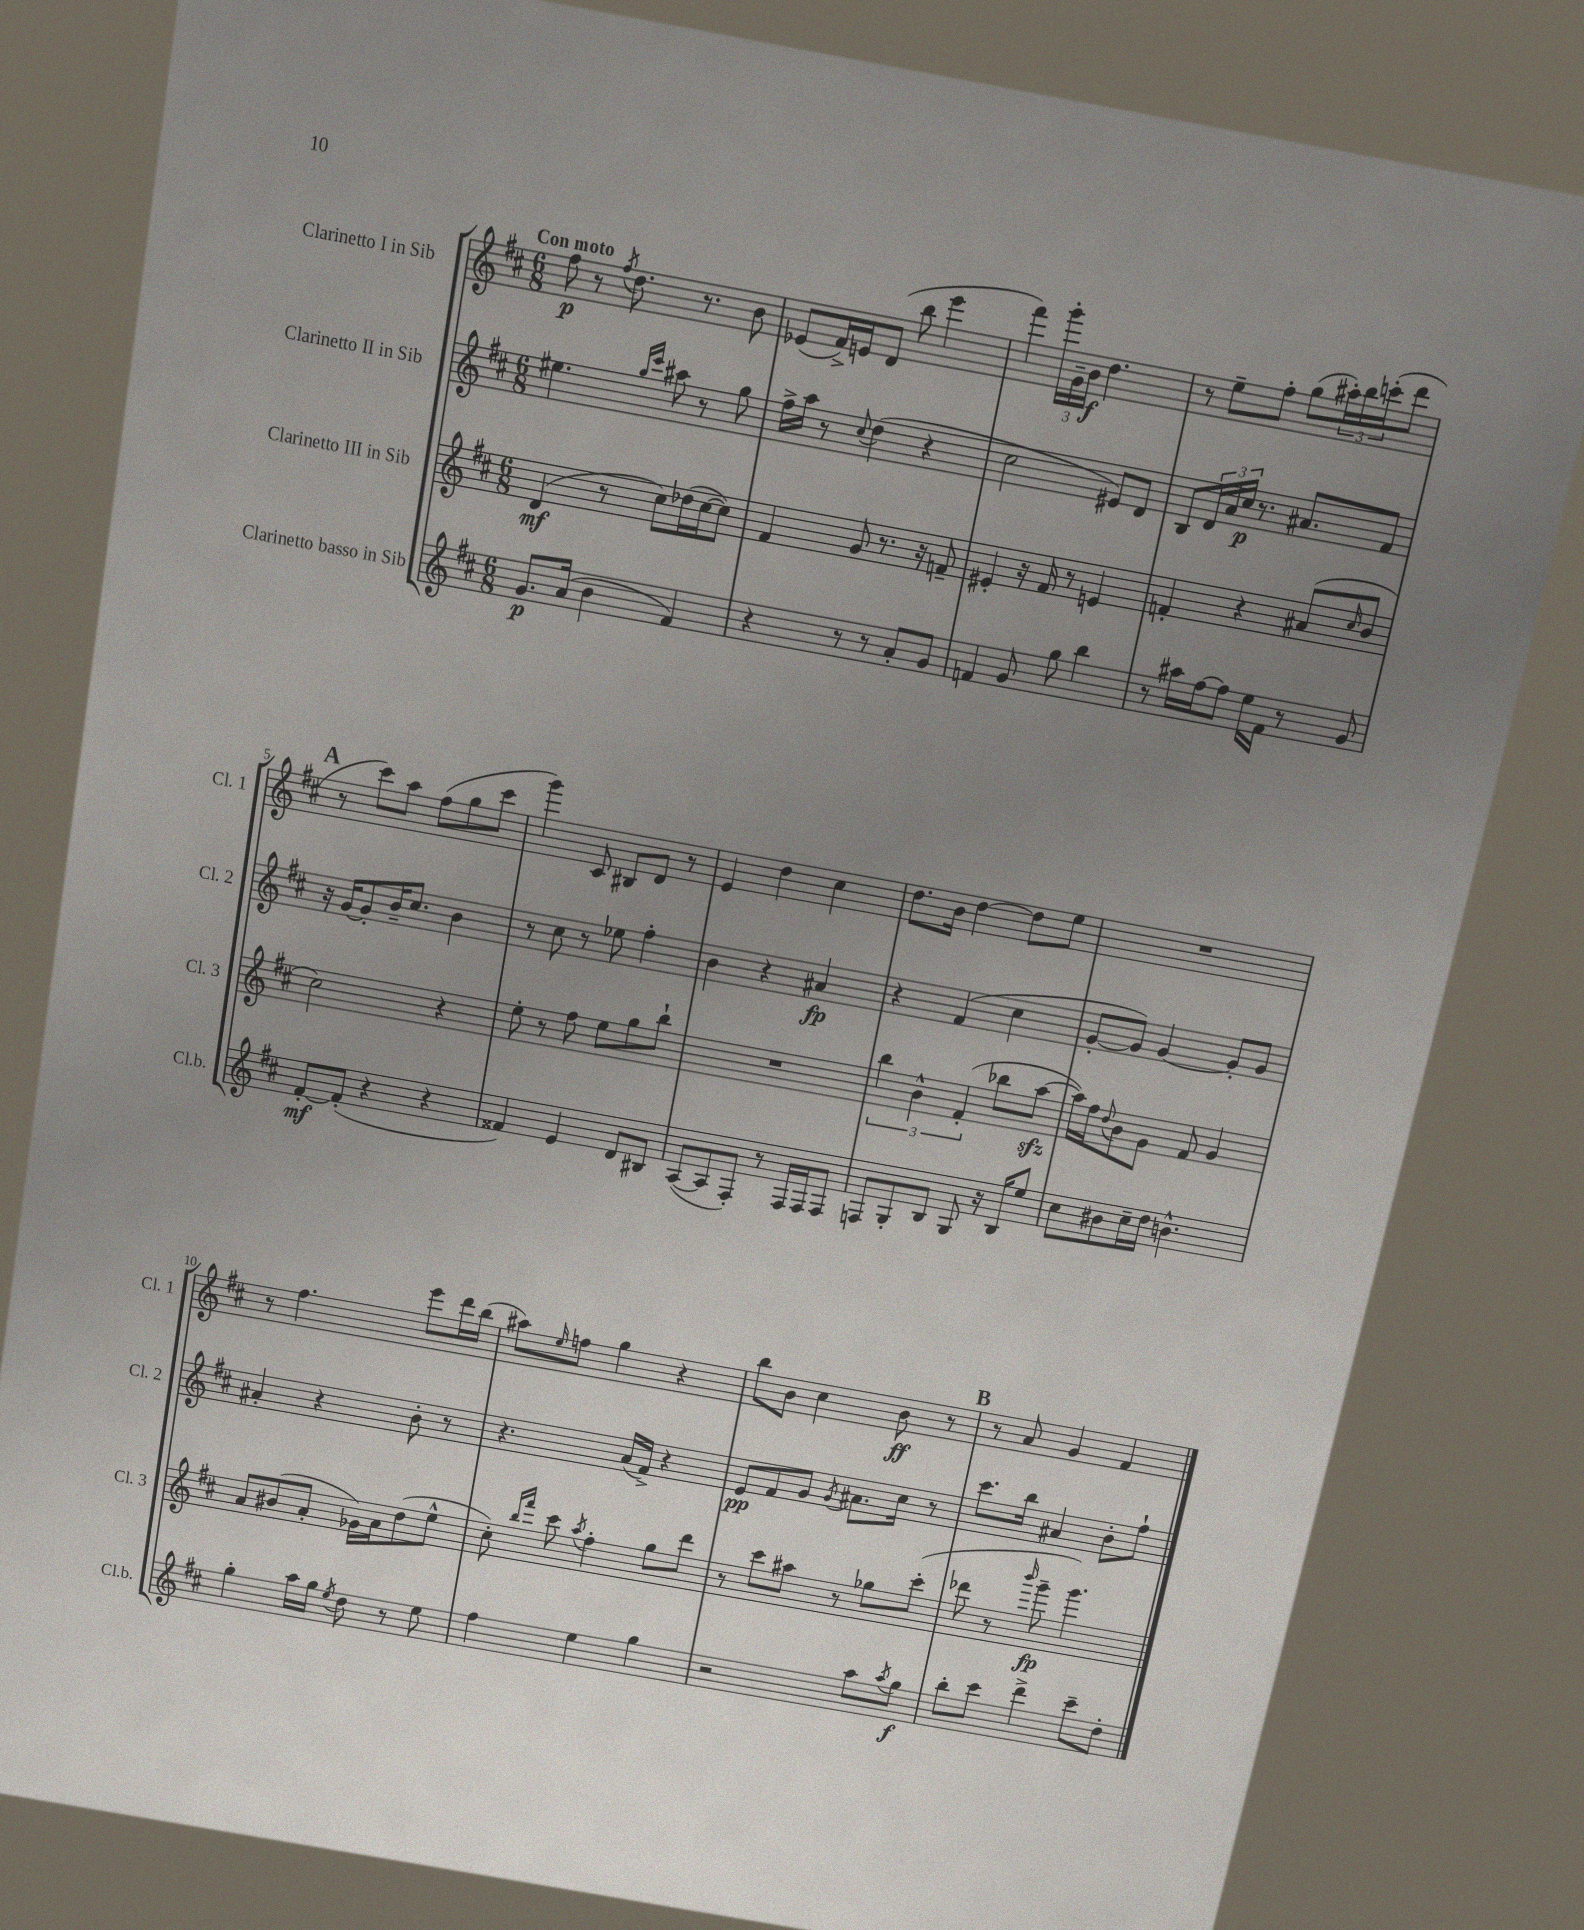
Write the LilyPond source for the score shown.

<<
\new StaffGroup <<
\new Staff = "s0" \with { instrumentName = "Clarinetto I in Sib" shortInstrumentName = "Cl. 1" } {
    \clef treble \key d \major \numericTimeSignature \time 6/8 \tempo "Con moto"
    fis''8\p r8 \acciaccatura { fis''8 } d''8. r8. b'8 |
    ees'8( fis'16->) e'16 d'8( b''8 e'''4 |
    fis'''4) \tuplet 3/2 { g'''16-. g'16-- b'16\f } d''4. |
    r8 e''8-- fis''8-. g''8( \tuplet 3/2 { ais''16-.) b''16 c'''16-.( } d'''8 |
    \mark \markup { \bold "A" } r8 cis'''8) a''8 fis''8( g''8 cis'''8 |
    g'''4) cis'8 bis8 d'8 r8 |
    e'4 d''4 cis''4 |
    d''8. b'16 d''4~ d''8 e''8 |
    R2. |
    r8 fis''4. e'''8 d'''16 b''16( |
    ais''8) \grace { e''16 } f''8 g''4 r4 |
    b''8 b'8 cis''4 b'8\ff r8 |
    \mark \markup { \bold "B" } r8 a'8 g'4 fis'4 \bar "|." |
}
\new Staff = "s1" \with { instrumentName = "Clarinetto II in Sib" shortInstrumentName = "Cl. 2" } {
    \clef treble \key d \major \numericTimeSignature \time 6/8
    eis''4. \grace { g''16 cis'''16 } ais''8 r8 g''8 |
    fis''16-> a''16 r8 \appoggiatura { cis''8 } d''4( r4 |
    cis''2 eis'8) d'8 |
    b8 \tuplet 3/2 { d'16 a'16 cis''16\p } r8. ais'8. fis'8 |
    \mark \markup { \bold "A" } r16 g'16~ g'8-. b'16-- cis''8. b'4 |
    r8 cis''8 r8 ees''8 fis''4-. |
    b'4 r4 ais'4\fp |
    r4 fis'4( cis''4 |
    g'8~-. g'8) g'4~ g'8-. g'8 |
    ais'4-. r4 b'8-. r8 |
    r4. a'16( fis'16->) r4 |
    e'8\pp fis'8 g'8 \acciaccatura { g'8 } ais'8. cis''16 r8 |
    \mark \markup { \bold "B" } cis'''8. b''16 ais'4 b'8-. fis''8-! \bar "|." |
}
\new Staff = "s2" \with { instrumentName = "Clarinetto III in Sib" shortInstrumentName = "Cl. 3" } {
    \clef treble \key d \major \numericTimeSignature \time 6/8
    d'4\mf( r8 cis''8) des''16( cis''16~ cis''8) |
    fis'4 g'8 r8. r16 f'8-- |
    eis'4-. r16 fis'16 r8 e'4 |
    f'4-. r4 ais'8( \grace { cis''16 } b'8 |
    \mark \markup { \bold "A" } cis''2) r4 |
    e''8-. r8 fis''8 e''8 g''8 b''8-! |
    R2. |
    \tuplet 3/2 { b''4 b'4-^ fis'4-.( } bes''8 a''8~\sfz |
    a''16) fis''16 \appoggiatura { d''8 } b'8 g'8 fis'8 g'4 |
    a'8 bis'8( a'8-. ges'16) a'16 d''8( e''8-^ |
    cis''8-.) \grace { b''16 fis'''16 } cis'''8 \acciaccatura { a''8 } fis''4-. g''8 d'''8 |
    r8 cis'''8 ais''8 r8 ges''8 cis'''8-.( |
    \mark \markup { \bold "B" } des'''8 r8 \grace { b'''16 } g'''8--\fp g'''4.) \bar "|." |
}
\new Staff = "s3" \with { instrumentName = "Clarinetto basso in Sib" shortInstrumentName = "Cl.b." } {
    \clef treble \key d \major \numericTimeSignature \time 6/8
    g'8.\p a'16( b'4 fis'4) |
    r4 r8 r8 a'8-. g'8 |
    f'4 g'8 g''8 b''4 |
    r8 ais''16 fis''16~ fis''8 e''16 fis'16 r8 g'8 |
    \mark \markup { \bold "A" } fis'8~-.\mf fis'8-.( r4 r4 |
    fisis'4) e'4 d'8 bis8 |
    a8~( a8 fis8-.) r8 fis16 fis16 fis8 |
    f8 g8-. b8 g8 r16 b16 e''8 |
    cis''8 bis'8 cis''16-- d''16 b'4.-^ |
    g''4-. a''16 g''16 \acciaccatura { e''8 } d''8 r8 e''8 |
    fis''4 e''4 g''4 |
    r2 a''8 \acciaccatura { a''8 } g''8\f |
    \mark \markup { \bold "B" } b''8-. cis'''8 d'''4-> cis'''8-- d''8-. \bar "|." |
}
>>
>>
